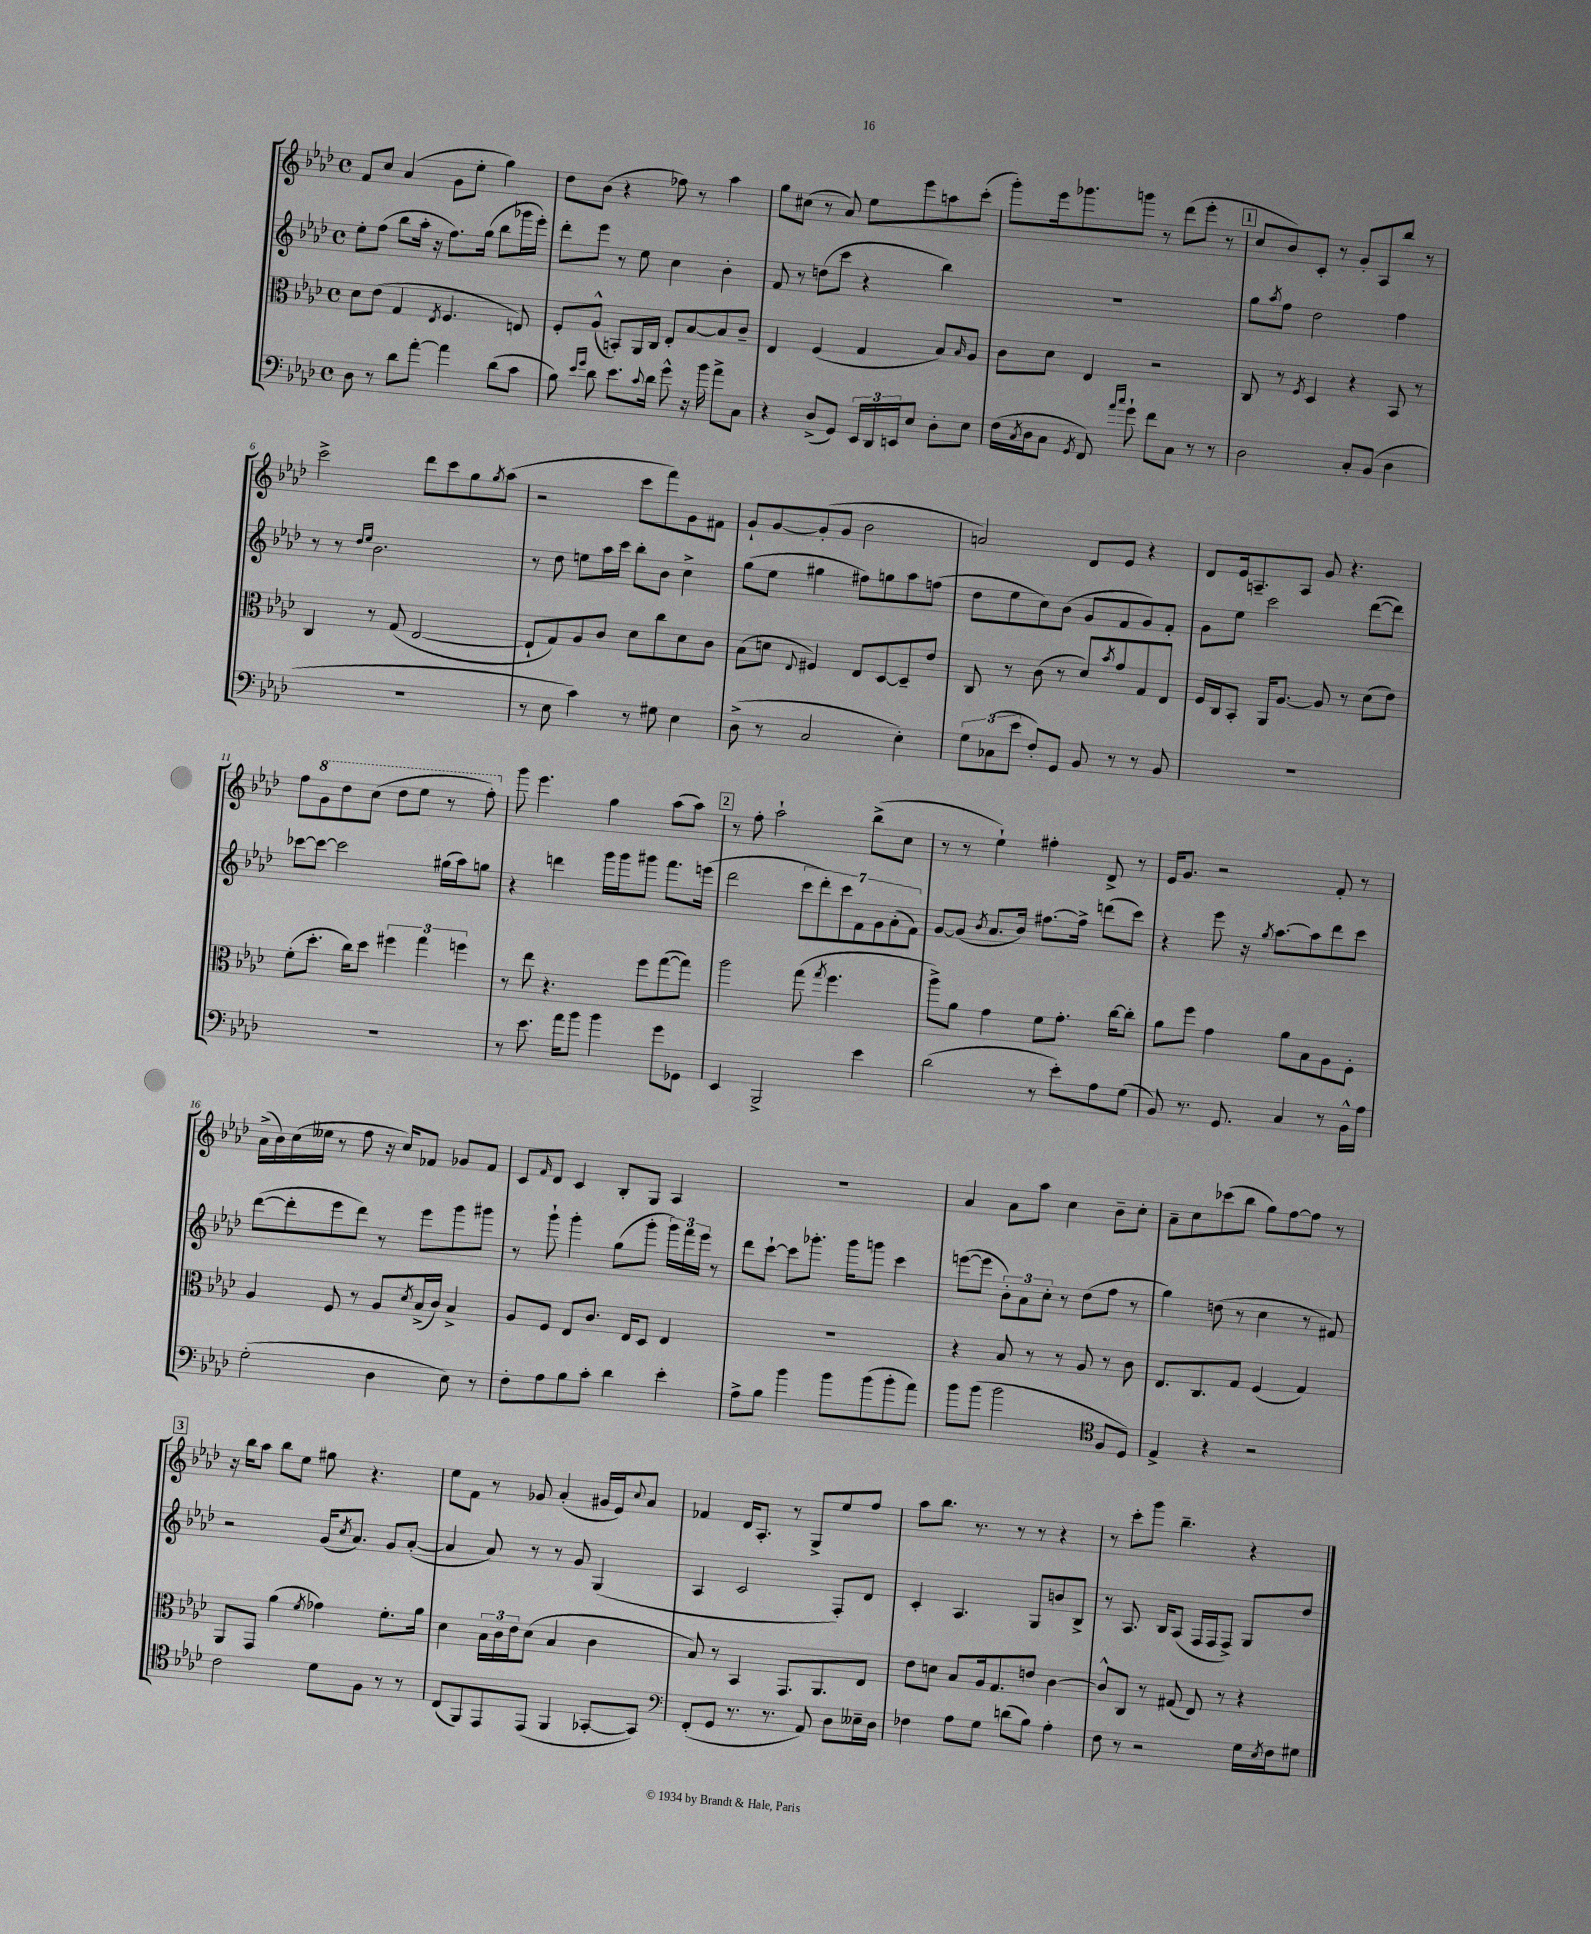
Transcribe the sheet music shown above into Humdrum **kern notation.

**kern	**kern	**kern	**kern
*part4	*part3	*part2	*part1
*staff4	*staff3	*staff2	*staff1
*clefF4	*clefC3	*clefG2	*clefG2
*k[b-e-a-d-]	*k[b-e-a-d-]	*k[b-e-a-d-]	*k[b-e-a-d-]
*M4/4	*M4/4	*M4/4	*M4/4
*met(c)	*met(c)	*met(c)	*met(c)
=1	=1	=1	=1
8D-\	8d-\L	8ee-'\L	8f/L
8r	(8e-\J	(8ff\J	8cc/J
8d-\L	4G/	8bb-\L	(4a-/
[8a-'\J	.	16aa-'\Jk	.
.	.	16r	.
.	8qE-/	.	.
4a-\]	4.F/	8.ff\L)	8g\L
.	.	.	8ee-'\J
.	.	(16gg\Jk	.
(8d-\L	.	8bb-\L	4gg\)
8c\J	8En/)	16ggg-X\L	.
.	.	16eee-'\JJ)	.
=2	=2	=2	=2
8B-\)	8F'/L	8ddd-'\L	8dd-\L
16qqe-/LL	.	.	.
16qqg/JJ	.	.	.
8d-\	(8A-^^/J	8eee-\J	(8b-\J
8.e-\L	8BBn'/L)	8r	4r
.	16AA-/L	8ee-\	.
8qqc/	.	.	.
16d-\Jk	16C/JJ	.	.
8g^^\	8E-'/L	4cc\	8ff-X\)
16r	[8B-/	.	8r
16b-\	.	.	.
8a-^\L	8B-/]	4b-'\	4aa-\
8C\J	8c~/J	.	.
=3	=3	=3	=3
4r	4E-/	8f/	8gg\L
.	.	8r	(8cc#X\J
(8D-^/L	(4F/	(8ddn\L	8r
8GG/J)	.	8ccc\J	8a-/)
24EE-/LL	4G/	4r	8ee-\L
24DD-/	.	.	.
24EEn/J	.	.	.
8E-/J	.	.	8eee-\
8D-'\L	8B-/L)	4bb-\)	8aan\
.	16qqB-/	.	.
8E-\J	8A-/J	.	(8ccc'\J
=4	=4	=4	=4
(16F\LL	8c\L	1r	8ggg'\L)
8qC/	.	.	.
16D-\J	.	.	.
8C\J	8d-\J	.	16eee-\k
.	.	.	8.ggg-X\
8qGG/	.	.	.
8FF/)	4E-/	.	.
16qqa-/LL	.	.	.
16qqcc/JJ	.	.	.
8g`\	.	.	8gggn\J
8f\L	2r	.	8r
8C\J	.	.	(8ddd-\L
8r	.	.	8eee-'\J
8r	.	.	8r
!!LO:REH:place=s1:t=1
=5	=5	=5	=5
2D-\	8C/	8gg\L	8cc/L
.	.	8qaa-/	.
.	8r	8ff\J	8b-/)
.	8qF/	.	.
.	4D-/	2dd-\	8c'/J
.	.	.	8r
8C'/L	4r	.	8g'/L
(8BB-/J	.	.	8A-/
4D-\	8BB-/	4ff\	8bb-/J
.	8r	.	8r
!!LO:LB:g=z
=6	=6	=6	=6
1r	4C/	8r	2ccc^\
.	.	8r	.
.	.	16qqdd-/LL	.
.	.	16qqee-/JJ	.
.	8r	2.b-\	.
.	(8G/	.	.
.	[2E-/	.	8ddd-\L
.	.	.	8ccc\
.	.	.	8gg\
.	.	.	8qgg/
.	.	.	(8aa-\J
=7	=7	=7	=7
8r	8E-`/L]	8r	2r
8E-\	8G/)	8dd-\	.
4c\)	8A-/	8een\L	.
.	8c/J	16aa-\L	.
.	.	16ccc\JJ	.
8r	8d-\L	8bb-'\L	8ccc\L
8G#X\	8cc\	8b-\J	8fff\)
4E-\	8d-\	4cc^\	8g\
.	8c\J	.	8f#X\J
=8	=8	=8	=8
(8D-^\	(8B-\L	(8gg\L	8g`/L
8r	8dn\J	8ee-\J	[8g/
.	8qqE-/	.	.
2C/	4F#X/)	4gg#X\	(8g'/]
.	.	.	8g/J
.	8E-/L	8ff#X\L)	2b-\
.	[8D-/	8ggn\	.
4E-'\)	8D-~/]	8aa-\	.
.	8e-/J	(8ffn\J	.
=9	=9	=9	=9
12G\L	8C/	8dd-\L	2an/)
(12C-X\	.	.	.
.	8r	8ee-\	.
12e-\J	.	.	.
8F'/L)	(8c\	8cc\)	.
8GG/J	8r	(8b-\J	.
8BB-/	8d-/L)	8g/L	8d-/L
.	8qb-/	.	.
8r	8g/	8f/	8e-/J
8r	8G/	8g/)	4r
8BB-/	8E-/J	8f'/J	.
=10	=10	=10	=10
1r	16F/LL	8g\L	8d-/L
.	16C/J	.	.
.	8BB-'/J	8ee-\J	16e-/k
.	.	.	8.An~/
.	16AA-/KL	2ccc\	.
.	[8.A-/J	.	.
.	.	.	8A/J
.	8A-/]	.	8g/
.	8r	.	4.r
.	(8d-\L	([8ddd-\L	.
.	8e-\J)	8ddd-\J])	.
!!LO:LB:g=z
=11	=11	=11	=11
1r	(8f'\L	[8ccc-X\L	8ff\L
*	*	*	*8va
.	8.dd-'\J	8ccc-\J_	8gg\
.	.	2ccc-\]	8ddd-\
.	16cc\KL)	.	.
.	8dd-\J	.	(8ccc\J
.	6ff#X\	.	8ddd-\L
.	.	.	8eee-\J
.	6gg\	.	.
.	.	(16gg#X\LL	8r
.	.	16aa-\J)	.
.	6ffn\	.	.
.	.	8ggn\J	8fff'\)
=12	=12	=12	=12
*	*	*	*X8va
8r	8r	4r	8ggg\
8.e-\	8ee-\	.	4.eee-\
.	4.r	4dddn\	.
16a-\KL	.	.	.
8b-\J	.	.	.
4b-\	.	16ggg\LL	4gg\
.	.	16ggg\J	.
.	8ff\L	8ggg#X\J	.
8g\L	([8gg\	8.fff\L	(8aa-\L
8GG-X\J	8gg\J])	.	8aa-\J)
.	.	(16eeen\Jk	.
!!LO:REH:place=s1:t=2
=13	=13	=13	=13
4EE-/	2aa-\	2ddd-\	8r
.	.	.	8ff'\
2BBB-^/	.	.	2aa-`\
.	(8gg\	14ccc\L	.
.	.	14ddd-'\)	.
.	8qgg/	.	.
.	4.ff\	.	.
.	.	14ccc\	.
.	.	14f\	.
4e-\	.	.	(8bb-^\L
.	.	14g\	.
.	.	(14a-'\	.
.	.	.	8cc\J
.	.	14f\J)	.
=14	=14	=14	=14
(2d-\	8aa-^\L)	[8g/L	8r
.	8a-\J	(8g/J]	8r
.	.	8qb-/	.
.	4g\	8.a-/L	4ee-`\)
.	.	16b-/Jk)	.
8r	8f\L	[8.ff#X\L	4ff#X'\
8e-'\L)	8.g'\J	.	.
.	.	16ff#^\Jk]	.
8A-\	.	(8dddn\L	8d-^/
.	[16cc\KL	.	.
(8G\J	8cc'\J]	8ccc\J)	8r
=15	=15	=15	=15
8BB-/)	8a-\L	4r	16e-/KL
.	.	.	8.g/J
8.r	8ff\J	.	.
.	4g\	8eee-\	2r
8.GG/	.	.	.
.	.	16r	.
.	.	8qgg/	.
.	.	[8.aa-\L	.
4C/	8a-\L	.	.
.	8B-\	8aa-\]	.
8r	8A-\	8ddd-\	8f'/
16BB-^^\LL	8F'\J	8ccc\J	8r
16A-\JJ	.	.	.
!!LO:LB:g=z
=16	=16	=16	=16
(2G'\	4A-/	([8ddd-\L	(16a-^\LL
.	.	.	16b-\)
.	.	8ddd-'\]	(16cc\
.	.	.	16ee--X\JJ
.	8F/	8eee-\	8r
.	8r	8ddd-\J)	8ff\
4D-\	8A-/L	8r	16r
.	.	.	16cc/KL)
.	8qd-/	.	.
.	(16B-^/L	8eee-\L	8f-X/J
.	16c/JJ)	.	.
8E-\)	4B-^/	8ggg\	8g-X/L
8r	.	8ggg#X\J	8f-/J
=17	=17	=17	=17
8F'\L	8A-/L	8r	8c/L
.	.	.	16qqf/
8A-\	8F/J	8ggg`\	8d-/J
8B-\	8E-/L	4ggg'\	4c/
8c'\J	8.c/J	.	.
4d-\	.	(8gg\L	8B-'/L
.	16E-/KL	.	.
.	8D-/J	8ggg'\J	8G/J
4e-'\	4E-/	24ggg\LL)	4A-/
.	.	24fff\	.
.	.	24eee-\JJ	.
.	.	8r	.
=18	=18	=18	=18
8A-^\L	1r	8ddd-\L	1r
8B-\J	.	[8ccc`\J	.
4b-\	.	8ccc\L]	.
.	.	8.ggg-X'\J	.
8b-\L	.	.	.
.	.	16ggg-\KL	.
(8b-\	.	8gggn\J	.
8b-'\	.	4ccc\	.
8a-\J)	.	.	.
=19	=19	=19	=19
8b-\L	4r	([8eeen\L	4a-/
(8b-\J	.	8eee\J]	.
2b-\	8B-/	12b-'\L)	8a-\L
.	.	12a-\	.
.	8r	.	8aa-\J
.	.	12cc'\J	.
.	8r	8r	4cc\
.	8A-/	(8dd-\L	.
*clefC4	*	*	*
8F/L	8r	8ff\J	8b-~\L
8D-/J)	8c\	8r	8cc'\J
=20	=20	=20	=20
4E-^/	8.E-/L	4gg\)	8a-~\L
.	.	.	8cc\
.	8.C/	.	.
4r	.	(8ddn\	(8ccc-X\
.	8G/J	8r	8bb-\J
2r	(4F/	4cc\	8gg\L)
.	.	.	[8ff\
.	4G/)	8r	8ff\J]
.	.	8f#X/)	8r
!!LO:LB:g=z
!!LO:REH:place=s1:t=3
=21	=21	=21	=21
2c\	8AA-/L	2r	16r
.	.	.	16bb-\KL
.	8GG/J	.	8aa-\J
.	(4a-\	.	8bb-\L
.	.	.	8ee-\J
.	8qf/	.	.
8d-\L	4g-X\)	(16g/KL	8gg#X\
.	.	8qcc/	.
.	.	8.a-/J)	.
8F\J	.	.	4.r
8r	8.f'\L	8g/L	.
8r	.	([8a-'/J	.
.	16a-\Jk	.	.
=22	=22	=22	=22
(8C/L	4d-\	4a-/]	8ee-\L
8FF/)	.	.	8f\J
8EE-/	24B-\LL	8a-/)	8r
.	24c\	.	.
.	24e-\J	.	.
(8EE-/J	(8d-\J	8r	8g-X/
4FF/	4B-/	8r	(4a-'/
.	.	8g/	.
[8GG-X'/L	4c\	(4G/	16g#X/LL
.	.	.	16e-/J)
.	.	.	8qqcc/
8GG-/J])	.	.	8a-/J
=23	=23	=23	=23
*clefF4	*	*	*
(8FF'/L	8B-/)	4A-/	4f-X/
8GG/J	8r	.	.
8.r	4BB-/	2c/	16d-/KL
.	.	.	8.A-'/J
8.r	.	.	.
.	8.GG/L	.	8r
8AA-/)	.	.	8G^/L
.	8.AA-/	.	.
8D-\L	.	8F'/L)	8ee-/
16E--X~\L	8E-/J	8d-/J	8ff/J
16D-\JJ	.	.	.
=24	=24	=24	=24
4F-X\	8e-\L	4c'/	8aa-\L
.	8dn\J	.	8.bb-\J
8A-\L	8B-/L	4.A-/	.
.	.	.	8.r
8G\J	16A-/k	.	.
.	8.G/	.	.
(8dn\L	.	.	8r
8B-\J)	8en/J	8G/L	8r
4A-'\	[4c\	8bn/	4r
.	.	8B-^/J	.
=25	=25	=25	=25
8F\	8c^^/L]	8r	8r
8r	8C/J	8.A-/	8ccc'\L
2r	8r	.	8ggg\J
.	.	16B-/KL	.
.	(8G#X/	(8A-/J	4.bb-~\
.	8E-/)	16F/LL	.
.	.	16F/J	.
.	8r	8F^/J)	.
16G\LL	4r	8G/L	4r
8qE-/	.	.	.
16F\J	.	.	.
8G#X\J	.	8dd-/J	.
==	==	==	==
*-	*-	*-	*-
